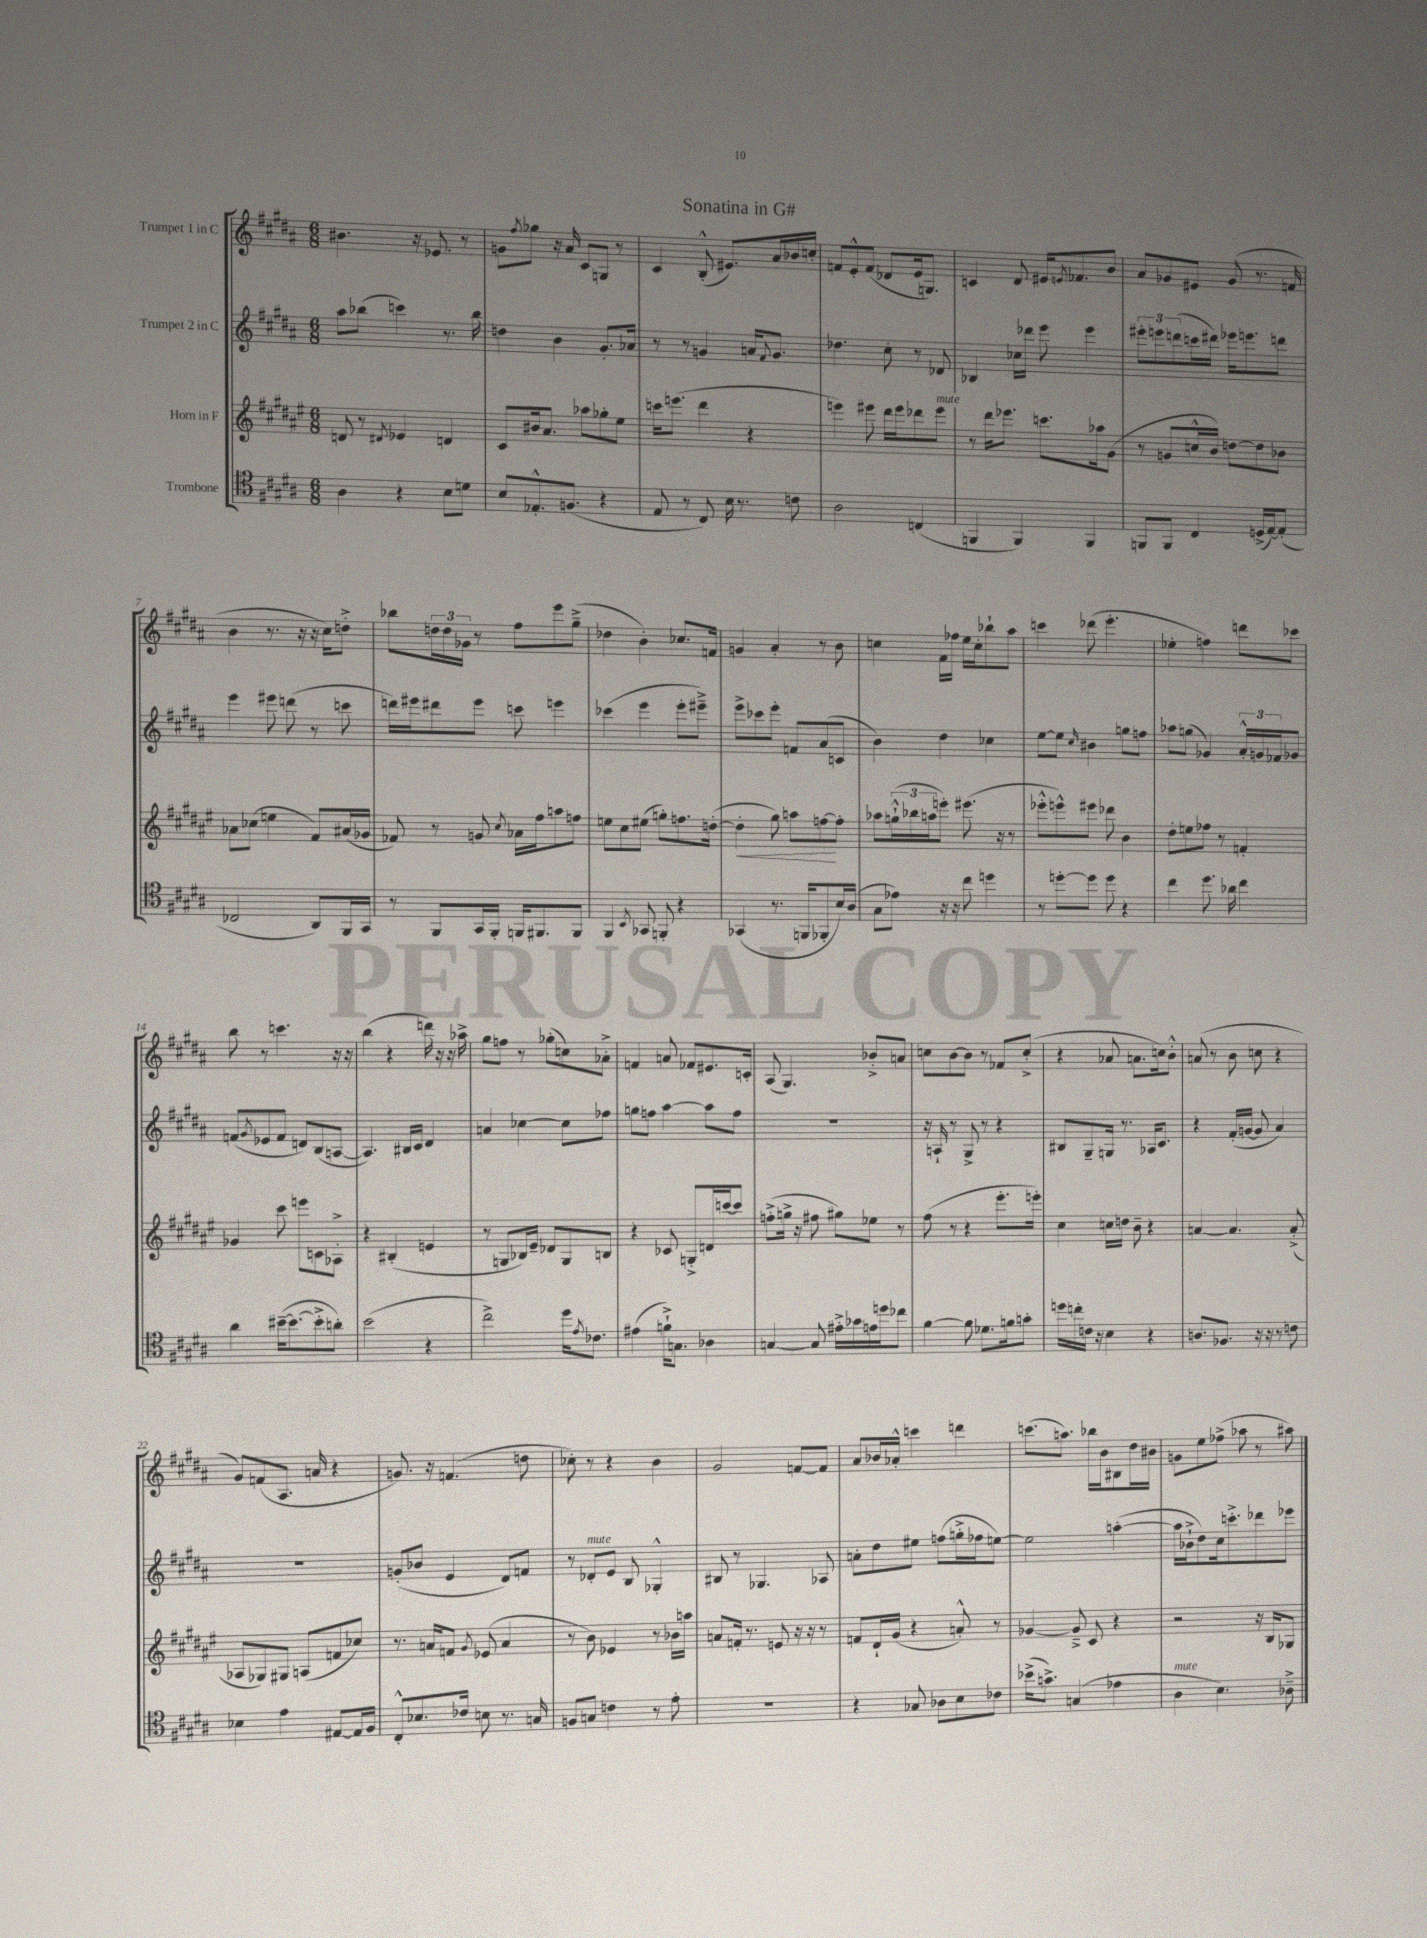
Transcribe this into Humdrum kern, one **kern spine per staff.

**kern	**kern	**dynam	**kern	**kern
*part4	*part3	*part3	*part2	*part1
*staff4	*staff3	*staff3	*staff2	*staff1
*I"Trombone	*I"Horn in F	*	*I"Trumpet 2 in C	*I"Trumpet 1 in C
*clefC4	*clefG2	*	*clefG2	*clefG2
*k[f#c#g#d#a#]	*k[f#c#g#d#a#e#]	*	*k[f#c#g#d#a#]	*k[f#c#g#d#a#]
*M6/8	*M6/8	*	*M6/8	*M6/8
=1	=1	=1	=1	=1
4A#\	8dn/	.	8aa#\L	4.b#X\
.	8r	.	(8bb-X\J	.
.	8qd#X/	.	.	.
4r	4e-X/	.	4cccn\)	.
.	.	.	.	16r
.	.	.	.	8.e-X/
8B\L	4dn/	.	8.r	.
8dn\J	.	.	.	8r
.	.	.	16bb-\	.
=2	=2	=2	=2	=2
8B/L	8c#/L	.	4ddn\	8gn\L
.	.	.	.	8qff#/
8.E-X'^^/	16b#X/k	.	.	8gg-X\J
.	8.a#/J	.	.	.
.	.	.	4b\	16r
(8.Fn/J	.	.	.	16a#/
.	8aa-X\L	.	.	8c#/L
4r	8gg-X'\	.	8.g#'/L	8Gn/J
.	8ee#\J	.	.	8r
.	.	.	16a-X/Jk	.
=3	=3	=3	=3	=3
8E/	16cccn\KL	.	8r	4c#/
.	(8.eeen\J	.	.	.
8r	.	.	8r	.
8C#/)	4ddd#\	.	4gn/	(8B'^^/
16B\	.	.	.	8.e#X/L)
8.r	.	.	.	.
.	4r	.	16an/KL	.
.	.	.	8qqf#/	.
.	.	.	8.g/J	16a#/L
8cn\	.	.	.	16b-X/
.	.	.	.	16ccn'/JJ
=4	=4	=4	=4	=4
2A#\	4eeen\)	.	4.dd-X\	8fn/L
.	.	.	.	8e'^^/
.	8eee#X\	.	.	(8f/J
.	16ddd#\LL	.	8cc#'\	8d-X/L
.	16eee#\J	.	.	.
(4Cn/	8ddd-X\	.	8r	16e/k
.	.	.	.	8.Gn/J)
!	!LO:TX:a:i:t=mute	!	!	!
.	8eee#\J	.	8d-X/	.
=5	=5	=5	=5	=5
4FFn/	8r	.	4B-X/	4cn/
.	16ddd#\KL	.	.	.
.	8.eee-X\J	.	.	.
4FF/)	.	.	16cc-X\LL	8d#/
.	.	.	16ddd-X\JJ	.
.	8.cccn\L	.	8eee\	16e#X/KL
.	.	.	.	8qen/
.	.	.	.	8.f-X/
4FF/	.	.	4eee\	.
.	16aa-X\k	.	.	.
.	(8g#\J	.	.	8b/J
=6	=6	=6	=6	=6
8FFn/L	8r	.	12eee#X'\L	8a#/L
.	.	.	12eeen\	.
8FF/J	8gn/L	.	.	8g-X/
.	.	.	(12dddn\	.
4C#/	16ccn^^/L	.	16cccn\L	8e#X/J
.	16b/JJ)	.	16ddd#X\JJ)	.
.	[8ddn\L	.	16eee-X\KL	(8g-/
.	.	.	8.eeen\	.
(16Dn^/LL	8dd\]	.	.	8.r
[16E/J)	.	.	.	.
(8E'/J]	8b-X\J	.	8dddn\J	.
.	.	.	.	16fn/
!!LO:LB:g=z
=7	=7	=7	=7	=7
2C-X/	8a-X\L	.	4eee\	4b\
.	(8cc-X\J	.	.	.
.	4een\	.	8eee#X\	8.r
.	.	.	(8dddn\	.
.	.	.	.	16r
8AA#/L)	8f#/L)	.	8r	16r
.	.	.	.	16cc#\KL)
16FF#/L	(16a#X/L	.	8cccn\	8ddn'^\J
16GG#/JJ	16g-X/JJ	.	.	.
=8	=8	=8	=8	=8
8r	8f-X/)	.	16dddn\LL)	8bb-X\L
.	.	.	16eee#X\J	.
8FF#/L	8r	.	8ddd#X\	24ddn\L
.	.	.	.	24dd\
.	.	.	.	24g-X\JJ
16GG#/L	8gn/	.	8eee#\J	8r
16FF#'/JJ	.	.	.	.
.	8qcc#/	.	.	.
16FFn/KL	16a-X\LL	.	8cccn\	8ff#\L
8.FF#X/	16ff#\J	.	.	.
.	8aan\	.	4eeen\	8eee\
8FF#/J	8ffn\J	.	.	(8gg#~^\J
=9	=9	=9	=9	=9
4FF#/	8een\L	.	(4ccc-X\	4dd-X\
.	8cc#\	.	.	.
8qBB/	.	.	.	.
8GG-X/	(8ee#X\J	.	4eee\	4b'\)
8FFn'/	8ggn'\L)	.	.	.
4r	8.ffn\	.	8eee'\L	8.cc-X/L
.	.	.	8eee#X~^\J)	.
.	([16ddn'\Jk	.	.	16fn/Jk
=10	=10	=10	=10	=10
!	!	!LO:HP:b	!	!
(4GG-X/	4dd'\]	<	8eee^\L	4gn/
.	.	.	8ccc-X\	.
8.r	8gg#\)	.	8eee'\J	4a#'/
.	8aan\L	.	8fn/L	.
16FFn/KL	.	.	.	.
8FF-X'/	[8ffn\	.	(8a#/	8r
16B/L)	8ff'\J]	[	8cn/J	8b\
(16A#/JJ	.	.	.	.
=11	=11	=11	=11	=11
8G#\L	8aa-X\L	.	4b\)	4ccn\
8e-X\J)	(24ggn`^^\L	.	.	.
.	24bb-X\	.	.	.
.	24aan\J	.	.	.
16r	8eeen'\J)	.	4dd#\	16f#\LL
16r	.	.	.	16ff-X\JJ
8cc#\	(8.eee#X\	.	.	16ee\LL
.	.	.	.	16cc'\J
4ddn\	.	.	4cc-X\	8bb-X`\
.	16r	.	.	.
.	8r	.	.	8aa#\J
=12	=12	=12	=12	=12
8r	8eee-X'^^\L	.	[8ee\L	4cccn\
[8ddn'\L	8eeen^^\)	.	8ee\J]	.
.	.	.	16qqcc#/	.
8dd\J]	8eee#X\J	.	4b#X\	(8ddd-X\
8dd\	8ddd-X\	.	.	4.eee'\
4r	4b\	.	8ggn\L	.
.	.	.	8ffn\J	.
=13	=13	=13	=13	=13
4cc#\	8dd#'\L	.	8aa-X\L	4ee-X'\
.	8een\	.	(8ggn\J	.
8.dd#\	8ff-X\J	.	4g-X/)	4ffn\)
.	8r	.	.	.
16a-X\	.	.	.	.
4cc#\	4fn'/	.	24a#'^^/LL	8dddn\L
.	.	.	24gn/	.
.	.	.	24f-X/J	.
.	.	.	8g-X/J	8ccc-X\J
!!LO:LB:g=z
=14	=14	=14	=14	=14
4a#\	4g-X/	.	(8fn/L	8bb\
.	.	.	8qg#/	.
.	.	.	8e-X/	8r
([16b#X~\KL	8ccc#\	.	8f/J	4.cccn\
8.b#\_	.	.	.	.
.	8eeen\L	.	8dn/L)	.
8b#'^\]	8cn\	.	(8B/	.
8an'\J)	8A-X'^\J	.	[8An/J	16r
.	.	.	.	16r
=15	=15	=15	=15	=15
(2b\	4r	.	4.A/])	(4bb\
.	(4B#X'/	.	.	4r
.	.	.	16B#X/LL	.
.	.	.	16c#/JJ	.
4r	4en/	.	4d#/	16dddn\)
.	.	.	.	16r
.	.	.	.	16r
.	.	.	.	16aa-X^\
=16	=16	=16	=16	=16
2cc#^\)	8r	.	4an/	8gg#\L
.	8Gn/L	.	.	8ffn\J
.	16B-X/L)	.	[4cc-X\	8r
.	16e#~/JJ	.	.	.
.	8d-X/L	.	.	(8gg-X'\L
16dd#\KL	8G/	.	8cc-\L]	8ccn\)
8qe/	.	.	.	.
8.c-X\J	.	.	.	.
.	8Bn/J	.	8ff-X\J	8a-X'^\J
=17	=17	=17	=17	=17
(4e#X\	4r	.	8ggn\L	4fn/
.	.	.	8ffn\J	.
16fn`^\KL)	8c-X/	.	[4aa#\	8an/
8.Gn\J	.	.	.	.
.	8Gn'^/L	.	.	8f-X/L
4A-X\	16dn/L	.	8aa#\L]	8.e#X/
.	[16cccn/J	.	.	.
.	8ccc/J]	.	8ff\J	.
.	.	.	.	16cn'/Jk
=18	=18	=18	=18	=18
[4Gn/	(8ffn'^\L	.	2.r	(8A#/
.	16ggn^\Jk	.	.	4.G#/)
.	16r	.	.	.
8G/]	8ff#X\	.	.	.
16e#X'^\LL	8gg#X\L)	.	.	.
16g-X\	.	.	.	.
16en\	8ee-X\J	.	.	8b-X'^/L
16ddn\J	.	.	.	.
8cc-X\J	8r	.	.	8an/J
=19	=19	=19	=19	=19
[4f#\	(8ff#\	.	16r	8ccn\L
.	.	.	16An`/	.
.	8r	.	8r	[8b\
8f#\]	4r	.	8G#^/	8b\J]
8.d-X\L	.	.	8r	8r
.	8.eee#'\L	.	4r	8f-X/L
16fn\k	.	.	.	.
8gn'\J	.	.	.	(8cc'^/J
.	16eeen'\Jk)	.	.	.
=20	=20	=20	=20	=20
16ddn\LL	4cc#\	.	8B#X/L	4r
16ccn'\	.	.	.	.
16cn\JJ	.	.	8G#~/	.
16r	.	.	.	.
4B\	16ccn\LL	.	16Gn/Jk	8a-X/
.	16ddn\JJ	.	8.r	.
.	8b~\	.	.	8.an\L
4r	4r	.	16A-X/KL	.
.	.	.	8.c#/J	16ccn\k)
.	.	.	.	8b'^^\J
=21	=21	=21	=21	=21
8.An/L	[4an/	.	4r	(8an/
.	.	.	.	8r
8.F-X/J	.	.	.	.
.	4.a/]	.	(16f#'/LL	8b\
.	.	.	[16gn/JJ	.
16r	.	.	8g/]	8ccn\
16r	.	.	.	.
8r	.	.	4a#/)	4r
8cn\	(8a'^/	.	.	.
!!LO:LB:g=z
=22	=22	=22	=22	=22
4B-X\	8A-X/L	.	2.r	8g#/L)
.	8G-X/)	.	.	(8fn/
4e\	8G#X/J	.	.	8.A#/J
.	(8An/L	.	.	.
.	.	.	.	16an/
[8E#X/L	8fn/	.	.	4r
16E#/L]	8cc-X/J)	.	.	.
16F#/JJ	.	.	.	.
=23	=23	=23	=23	=23
8C#'^^/L	8.r	.	(8gn'/L	8.gn/)
8.B-X/	.	.	8b-X/J	.
.	16an/KL	.	.	16r
.	8fn/J	.	4e/	(4.fn/
16c-X/Jk	.	.	.	.
.	8qg#/	.	.	.
8Bn\	(8e-X/	.	.	.
8.r	4a/	.	8d#/L)	.
.	.	.	8fn/J	8ddn\
16Gn/	.	.	.	.
=24	=24	=24	=24	=24
8Fn/L	8r	.	8r	8cc-X'\)
!	!	!	!LO:TX:a:i:t=mute	!
8Gn/J	8b\)	.	8d-X'/L	8r
4cn\	4e-X/	.	8e/J	4r
.	.	.	8B/	.
8r	8r	.	4G-X'^^/	4b\
8e'\	16b-X\LL	.	.	.
.	16aan\JJ	.	.	.
=25	=25	=25	=25	=25
2.r	8an/L	.	8B#X/	2g#/
.	16fn'/Jk	.	8r	.
.	8.r	.	.	.
.	.	.	4.G-X/	.
.	8en/	.	.	.
.	16r	.	.	[8fn/L
.	16r	.	.	.
.	8r	.	8A-X/	8f/J]
=26	=26	=26	=26	=26
4r	8fn/L	.	8an'\L	8a#/L
.	16d#`/L	.	8dd#\	16b-X/L
.	(16g#/JJ	.	.	16a-X'^^/JJ
8G-X/	4r	.	8ee#X\J	4cccn\
8A-X\L	.	.	(8ffn\L	.
8B\	8an'^^/)	.	16ggn'^\L	4dddn\
.	.	.	16ff-X\J	.
8c-X\J	8r	.	[8een\J)	.
=27	=27	=27	=27	=27
(16b-X^\KL	[4g-X/	.	2ee\]	(8.cccn\L
8.gn^\J)	.	.	.	.
.	.	.	.	8.aan\J)
(4Gn/	8g-~^/]	.	.	.
.	8c#/	.	.	16bb-X\LL
.	.	.	.	16b\J
4e-X\	4r	.	([4aan'\	8B#X\
.	.	.	.	16dd#\L
.	.	.	.	16b#X\JJ
=28	=28	=28	=28	=28
!LO:TX:a:i:t=mute	!	!	!	!
4A#\	2r	.	16aa\LL]	8gn\L
.	.	.	16b-X`^\J	.
.	.	.	8dd#\)	8ee\
4.B\)	.	.	16cc#\k	(8ff-X^\J
.	.	.	8.cccn'^\	.
.	.	.	.	8aa-X\
.	16r	.	8ddd-X\	8r
.	16B/KL	.	.	.
8A-X~^\	8G-X/J	.	8eee-X\J	8aa#X\)
==	==	==	==	==
*-	*-	*-	*-	*-
